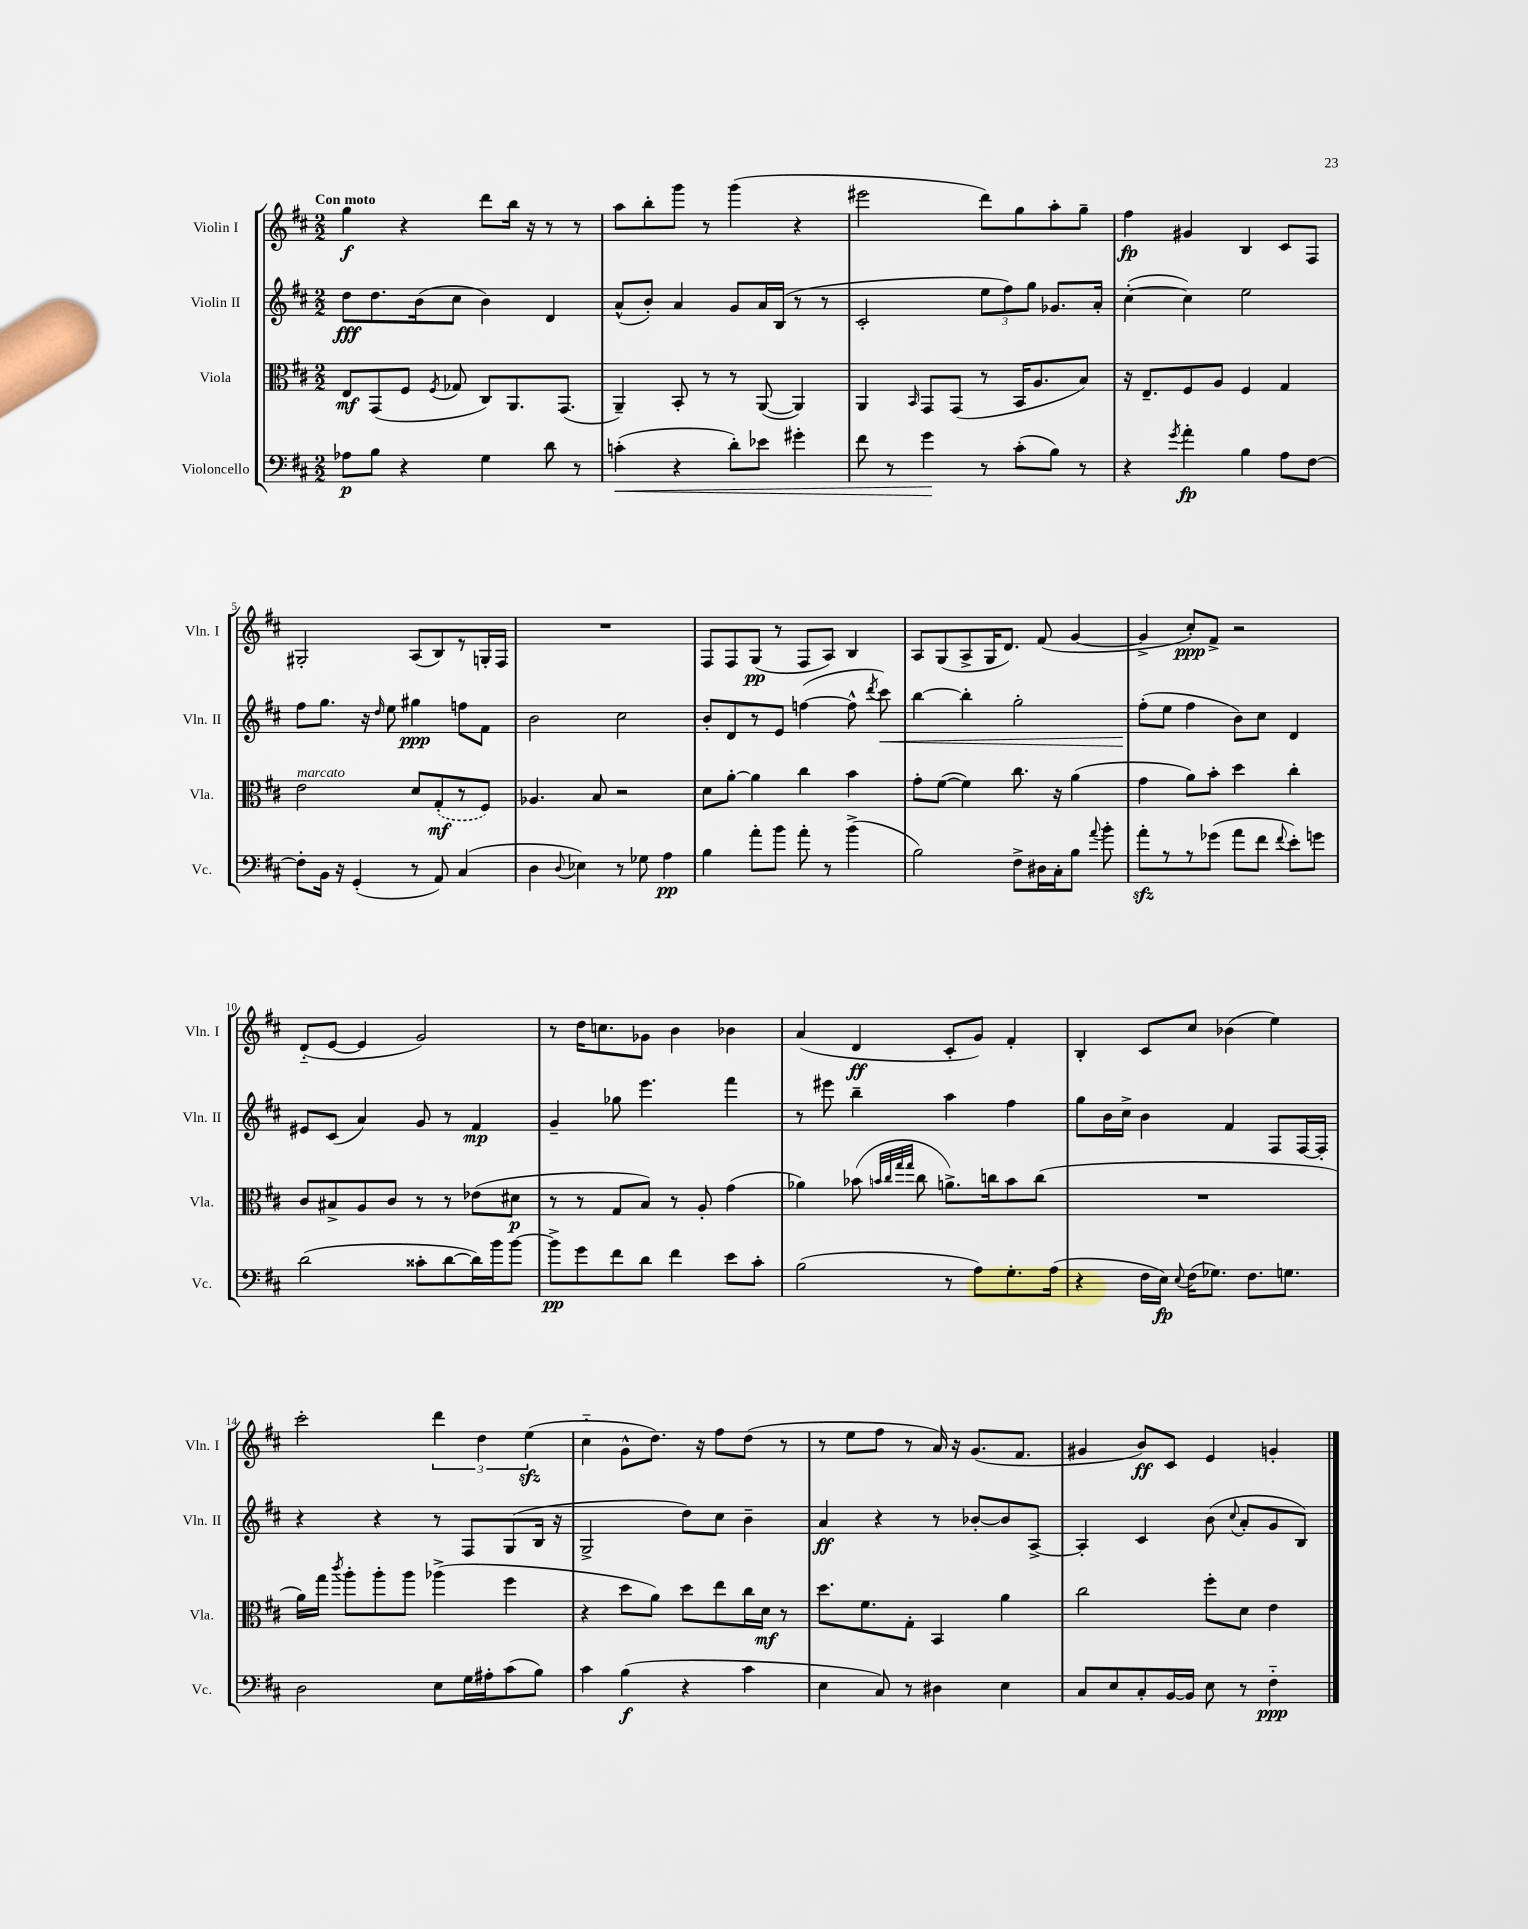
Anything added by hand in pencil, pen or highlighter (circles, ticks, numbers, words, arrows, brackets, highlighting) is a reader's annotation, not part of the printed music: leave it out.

**kern	**dynam	**kern	**dynam	**kern	**dynam	**kern	**dynam
*part4	*part4	*part3	*part3	*part2	*part2	*part1	*part1
*staff4	*staff4	*staff3	*staff3	*staff2	*staff2	*staff1	*staff1
*I"Violoncello	*	*I"Viola	*	*I"Violin II	*	*I"Violin I	*
*I'Vc.	*	*I'Vla.	*	*I'Vln. II	*	*I'Vln. I	*
*clefF4	*	*clefC3	*	*clefG2	*	*clefG2	*
*k[f#c#]	*	*k[f#c#]	*	*k[f#c#]	*	*k[f#c#]	*
*M2/2	*	*M2/2	*	*M2/2	*	*M2/2	*
=1	=1	=1	=1	=1	=1	=1	=1
!	!	!	!	!	!	!LO:TX:a:B:t=Con moto	!
8A-X\L	p	8E/L	mf	8dd\L	fff	4gg\	f
8B\J	.	(8GG/	.	8.dd\	.	.	.
4r	.	8F#/J	.	.	.	4r	.
.	.	.	.	(16b\k	.	.	.
.	.	8qF#/	.	.	.	.	.
.	.	8G-X/	.	8cc#\J	.	.	.
4G\	.	8C#/L)	.	4b\)	.	8ddd\L	.
.	.	8.AA/	.	.	.	16bb\Jk	.
.	.	.	.	.	.	16r	.
8d\	.	.	.	4d/	.	8r	.
.	.	(8.GG/J	.	.	.	.	.
8r	.	.	.	.	.	8r	.
=2	=2	=2	=2	=2	=2	=2	=2
!	!LO:HP:b	!	!	!	!	!	!
(4cn'\	<	4AA~/)	.	(8a^^/L	.	8aa\L	.
.	.	.	.	8b'/J)	.	8bb'\	.
4r	.	8BB'/	.	4a/	.	8ggg\J	.
.	.	8r	.	.	.	8r	.
8d'\L)	.	8r	.	8g/L	.	(4ggg\	.
8e-X\J	.	([8AA/	.	16a/L	.	.	.
.	.	.	.	(16B/JJ	.	.	.
4g#X'\	.	4AA/])	.	8r	.	4r	.
.	.	.	.	8r	.	.	.
=3	=3	=3	=3	=3	=3	=3	=3
8f#\	.	4AA/	.	2c#'/	.	2eee#X\	.
8r	.	.	.	.	.	.	.
.	.	16qqBB/	.	.	.	.	.
4g\	.	8GG/L	.	.	.	.	.
.	.	(8GG/J	.	.	.	.	.
8r	[	8r	.	12ee\L	.	8ddd\L)	.
.	.	.	.	12ff#\)	.	.	.
(8c#'\L	.	16BB/KL	.	.	.	8gg\	.
.	.	.	.	12gg\J	.	.	.
.	.	8.A/	.	.	.	.	.
8B\J)	.	.	.	8.g-X/L	.	8aa'\	.
8r	.	8B/J)	.	.	.	8gg~\J	.
.	.	.	.	16a'/Jk	.	.	.
=4	=4	=4	=4	=4	=4	=4	=4
4r	.	16r	.	([4cc#'\	.	4ff#\	fp
.	.	8.E~/L	.	.	.	.	.
8qg/	.	.	.	.	.	.	.
4a'\	fp	8F#/	.	4cc#\])	.	4g#X/	.
.	.	8A/J	.	.	.	.	.
4B\	.	4F#/	.	2ee\	.	4B/	.
8A\L	.	4G/	.	.	.	8c#/L	.
[8F#\J	.	.	.	.	.	8F#/J	.
!!LO:LB:g=z
=5	=5	=5	=5	=5	=5	=5	=5
!	!	!LO:TX:a:i:t=marcato	!	!	!	!	!
8F#'\L]	.	2e\	.	8ff#\L	.	2G#X'/	.
16BB\Jk	.	.	.	8.gg\J	.	.	.
16r	.	.	.	.	.	.	.
(4GG'/	.	.	.	.	.	.	.
.	.	.	.	16r	.	.	.
.	.	.	.	16qqdd/	.	.	.
.	.	.	.	8ee\	.	.	.
8r	.	8d/L	.	4gg#X\	ppp	(8A/L	.
8AA/)	.	(8G'/	mf	.	.	8B/)	.
(4C#/	.	8r	.	8ffn\L	.	8r	.
.	.	8F#/J)	.	8f#\J	.	16Gn'/L	.
.	.	.	.	.	.	16F#/JJ	.
=6	=6	=6	=6	=6	=6	=6	=6
4D\	.	4.A-X/	.	2b\	.	1r	.
8qqD/	.	.	.	.	.	.	.
4E-X\)	.	.	.	.	.	.	.
.	.	8B/	.	.	.	.	.
8r	.	2r	.	2cc#\	.	.	.
8G-X\	.	.	.	.	.	.	.
4A\	pp	.	.	.	.	.	.
=7	=7	=7	=7	=7	=7	=7	=7
4B\	.	8d\L	.	8b'/L	.	8F#/L	.
.	.	[8a'\J	.	8d/	.	8F#/	.
8a'\L	.	4a\]	.	8r	.	(8G/J	pp
8b\J	.	.	.	8e/J	.	8r	.
8a'\	.	4cc#\	.	([4ffn\	.	8F#/L	.
8r	.	.	.	.	.	8A/J)	.
(4b^\	.	4b\	.	8ff^^\]	.	4B/	.
.	.	.	.	8qddd/	.	.	.
!	!	!	!	!	!LO:HP:b	!	!
.	.	.	.	8ccc#\)	<	.	.
=8	=8	=8	=8	=8	=8	=8	=8
2B\)	.	8g'\L	.	[4bb\	.	8A/L	.
.	.	([8f#\J	.	.	.	(8G/	.
.	.	4f#\])	.	4bb'\]	.	8A^/	.
.	.	.	.	.	.	16G/K	.
.	.	.	.	.	.	8.d/J)	.
8F#^\L	.	8.cc#\	.	2gg'\	.	.	.
16D#X\L	.	.	.	.	.	(8f#/	.
16C#'\J	.	16r	.	.	.	.	.
8B\J	.	(4a\	.	.	.	[4g/	.
8qqa/	.	.	.	.	.	.	.
8b'\	.	.	.	.	.	.	.
=9	=9	=9	=9	=9	=9	=9	=9
8azz'\L	.	4g\	.	(8ff#'\L	.	4g^/]	.
8r	.	.	.	8ee\J	[	.	.
8r	.	8a\L)	.	4ff#\	.	8cc#'/L)	ppp
(8g-X\J	.	8b'\J	.	.	.	8f#^/J	.
8a\L	.	4dd\	.	8b\L)	.	2r	.
8f#\J	.	.	.	8cc#\J	.	.	.
8qqf#/	.	.	.	.	.	.	.
8e'\L)	.	4cc#'\	.	4d/	.	.	.
8gn\J	.	.	.	.	.	.	.
!!LO:LB:g=z
=10	=10	=10	=10	=10	=10	=10	=10
(2d\	.	8c#/L	.	8e#X/L	.	(8d/L	.
.	.	8B#X^/	.	(8c#/J	.	[8e/J	.
.	.	8A/	.	4a/)	.	4e/]	.
.	.	8c#/J	.	.	.	.	.
8c##X'\L	.	8r	.	8g/	.	2g/)	.
[8d\	.	8r	.	8r	.	.	.
16d\L])	.	(8e-X\L	.	4f#/	mp	.	.
16b\J	.	.	.	.	.	.	.
[8b\J	.	8d#X\J	p	.	.	.	.
=11	=11	=11	=11	=11	=11	=11	=11
8b^\L]	pp	8r	.	4g~/	.	8r	.
8g\	.	8r	.	.	.	16dd\KL	.
.	.	.	.	.	.	8.ccn\	.
8f#\	.	8G/L	.	8gg-X\	.	.	.
8d\J	.	8B/J)	.	4.eee\	.	8g-X\J	.
4f#\	.	8r	.	.	.	4b\	.
.	.	8A'/	.	.	.	.	.
8e\L	.	(4g\	.	4fff#\	.	4b-X\	.
8c#'\J	.	.	.	.	.	.	.
=12	=12	=12	=12	=12	=12	=12	=12
(2B\	.	4a-X\)	.	8r	.	(4a/	.
.	.	.	.	8eee#X\	.	.	.
.	.	(8b-X\	.	4bb~\	.	4d/	ff
.	.	32qqbn/LLL	.	.	.	.	.
.	.	32qqcc#/	.	.	.	.	.
.	.	32qqgg/	.	.	.	.	.
.	.	32qqgg/JJJ	.	.	.	.	.
.	.	8cc#\	.	.	.	.	.
8r	.	8.an^\L)	.	4aa\	.	8c#'/L	.
8A\L)	.	.	.	.	.	8g/J)	.
.	.	16ccn\k	.	.	.	.	.
8.G'\	.	8b\	.	4ff#\	.	4f#'/	.
.	.	(8cc\J	.	.	.	.	.
(16A\Jk	.	.	.	.	.	.	.
=13	=13	=13	=13	=13	=13	=13	=13
4r	.	1r	.	8gg\L	.	4B'/	.
.	.	.	.	16b\L	.	.	.
.	.	.	.	16cc#^\JJ	.	.	.
16F#\LL	.	.	.	4b\	.	8c#/L	.
16E\JJ)	fp	.	.	.	.	.	.
8qqE/	.	.	.	.	.	.	.
(16F#\KL	.	.	.	.	.	8cc#/J	.
8.G-X\J)	.	.	.	.	.	.	.
.	.	.	.	4f#/	.	(4b-X\	.
8.F#\L	.	.	.	.	.	.	.
.	.	.	.	8F#/L	.	4ee\)	.
8.Gn\J	.	.	.	.	.	.	.
.	.	.	.	[16F#/L	.	.	.
.	.	.	.	16F#'/JJ]	.	.	.
!!LO:LB:g=z
=14	=14	=14	=14	=14	=14	=14	=14
2D\	.	16a\LL)	.	4r	.	2ccc#'\	.
.	.	16gg\JJ	.	.	.	.	.
.	.	8qccc#/	.	.	.	.	.
.	.	8aa'\L	.	.	.	.	.
.	.	8aa'\	.	4r	.	.	.
.	.	8aa\J	.	.	.	.	.
8E\L	.	(4aa-X^\	.	8r	.	6ddd\	.
16G\L	.	.	.	8F#/L	.	.	.
.	.	.	.	.	.	6dd\	.
16A#X'\J	.	.	.	.	.	.	.
(8c#\	.	4ff#\	.	(8G/	.	.	.
.	.	.	.	.	.	(6eezz\	.
8B\J)	.	.	.	16B/Jk	.	.	.
.	.	.	.	16r	.	.	.
=15	=15	=15	=15	=15	=15	=15	=15
4c#\	.	4r	.	2G^/	.	4cc#\	.
(4B\	f	8dd\L	.	.	.	8g^^\L	.
.	.	8a\J)	.	.	.	8.dd\J)	.
4r	.	8dd\L	.	8dd\L)	.	.	.
.	.	.	.	.	.	16r	.
.	.	8ee\	.	8cc#\J	.	8ff#\L	.
4c#\	.	16cc#\L	.	4b~\	.	(8dd\J	.
.	.	16d\JJ	mf	.	.	.	.
.	.	8r	.	.	.	8r	.
=16	=16	=16	=16	=16	=16	=16	=16
4E\	.	8.dd\L	.	4a/	ff	8r	.
.	.	.	.	.	.	8ee\L	.
.	.	8.f#\	.	.	.	.	.
8C#/)	.	.	.	4r	.	8ff#\J	.
8r	.	8G'\J	.	.	.	8r	.
4D#X\	.	4BB/	.	8r	.	16a/)	.
.	.	.	.	.	.	16r	.
.	.	.	.	[8b-X'/L	.	(8.g/L	.
4E\	.	4a\	.	8b-/]	.	.	.
.	.	.	.	.	.	8.f#/J	.
.	.	.	.	[8A^/J	.	.	.
=17	=17	=17	=17	=17	=17	=17	=17
8C#/L	.	2cc#\	.	4A'/]	.	4g#X/	.
8E/	.	.	.	.	.	.	.
8C#'/	.	.	.	4c#/	.	8b/L)	ff
[16BB/L	.	.	.	.	.	8c#/J	.
16BB/JJ]	.	.	.	.	.	.	.
8E\	.	8ff#'\L	.	(8b\	.	4e/	.
.	.	.	.	8qqcc#/	.	.	.
8r	.	8d\J	.	8a'/L	.	.	.
4F#\	ppp	4e\	.	8g/	.	4gn'/	.
.	.	.	.	8B/J)	.	.	.
==	==	==	==	==	==	==	==
*-	*-	*-	*-	*-	*-	*-	*-
